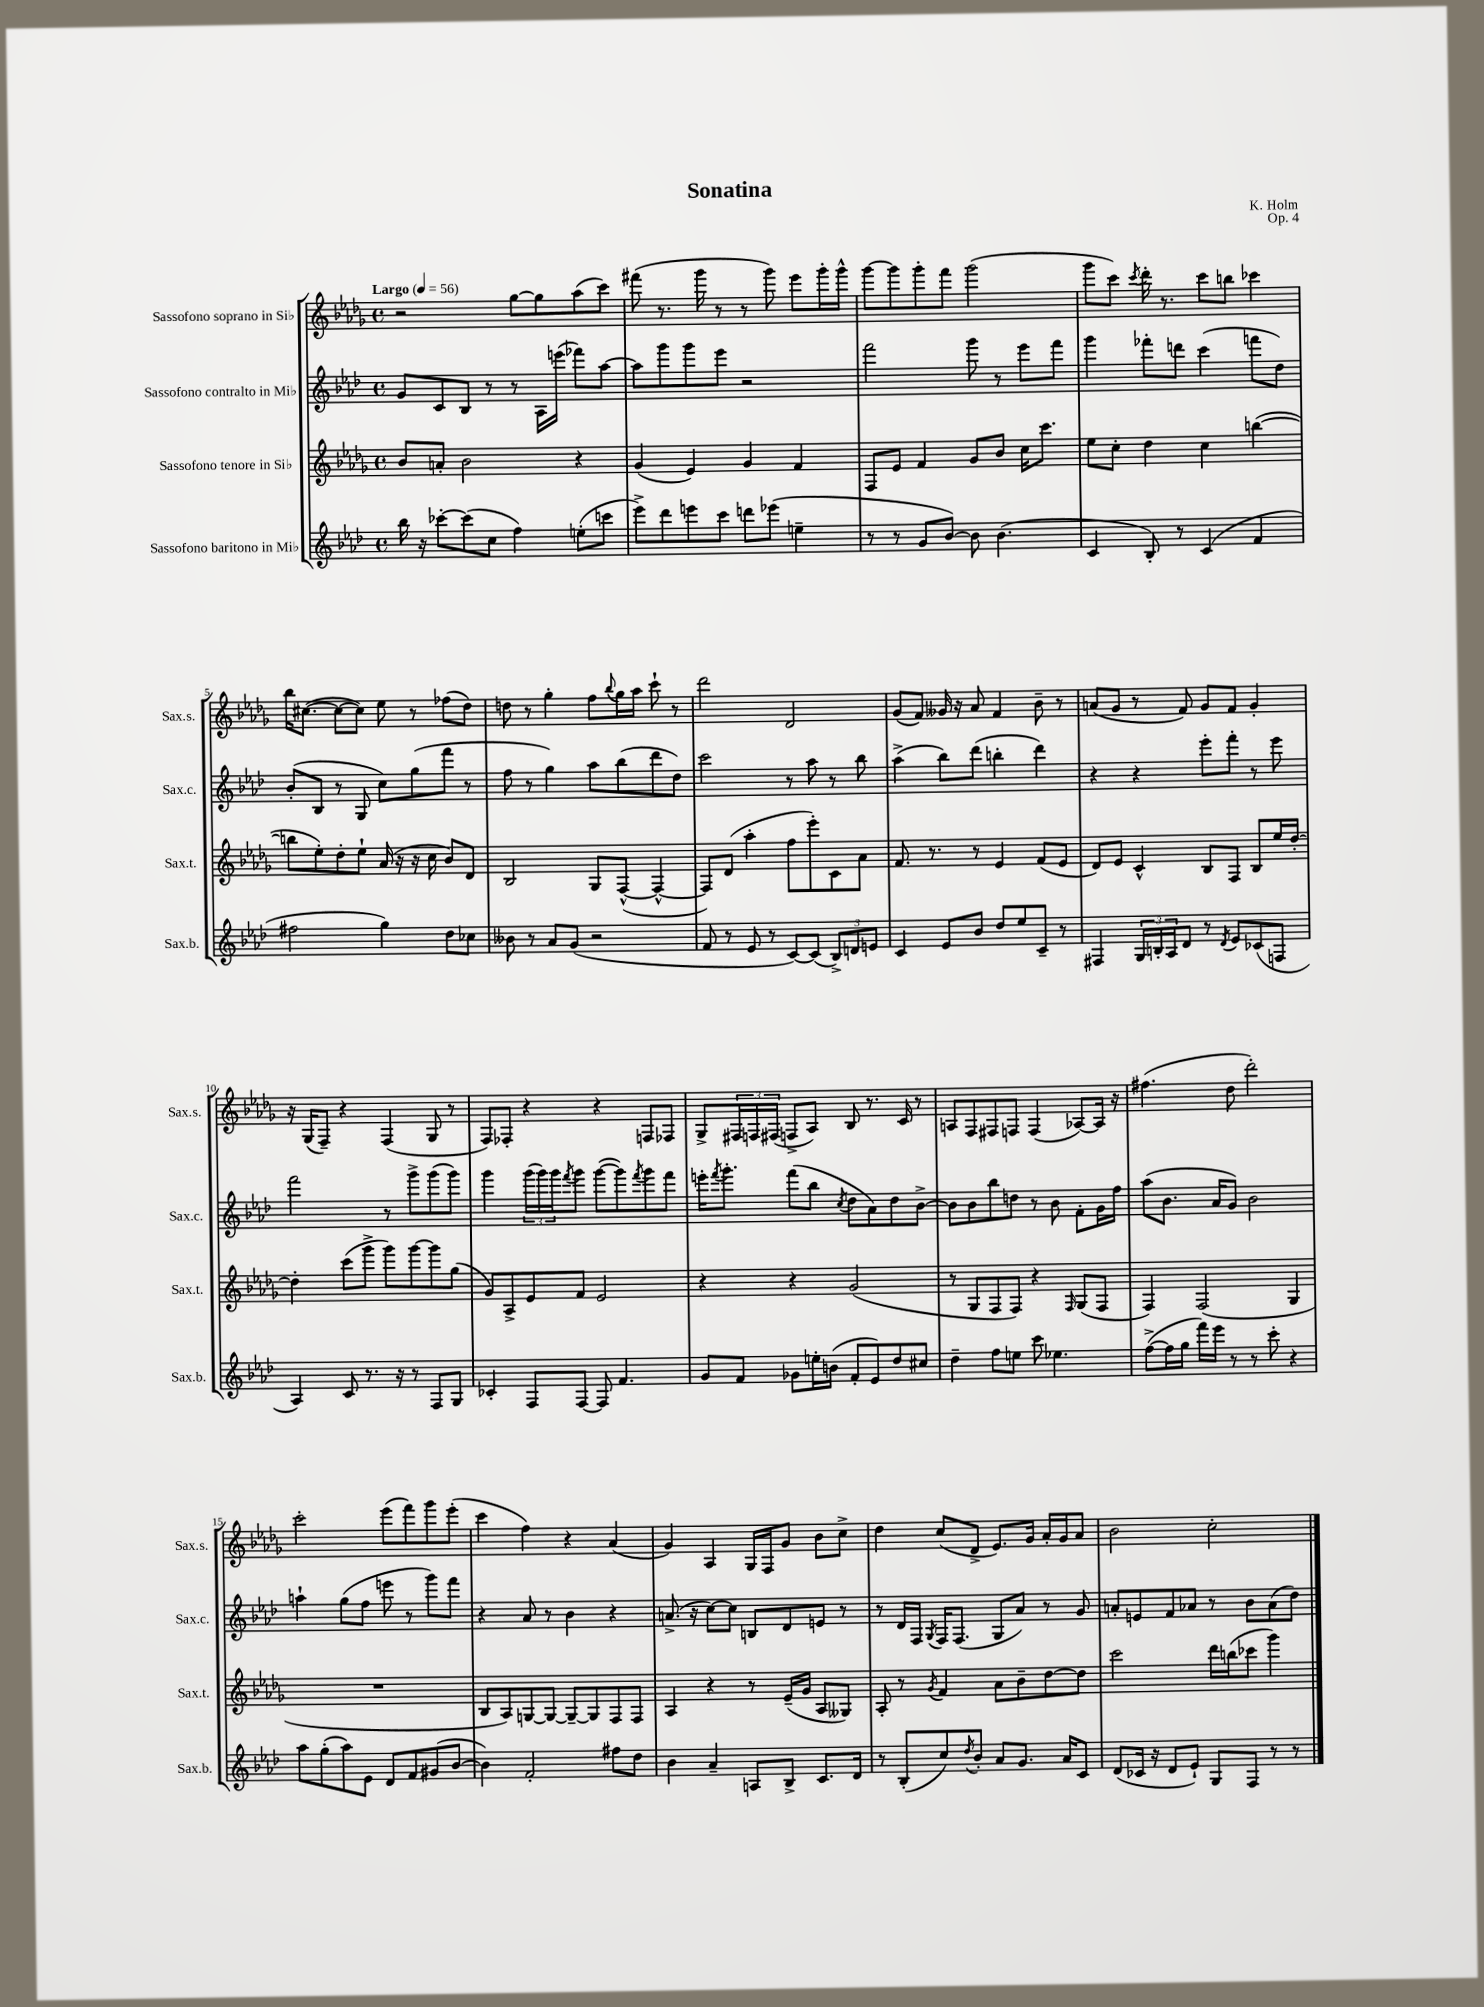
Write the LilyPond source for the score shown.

\header { title = "Sonatina" composer = "K. Holm" opus = "Op. 4" }
<<
\new StaffGroup <<
\new Staff = "s0" \with { instrumentName = "Sassofono soprano in Sib" shortInstrumentName = "Sax.s." } {
    \clef treble \key des \major \defaultTimeSignature \time 4/4 \tempo "Largo" 4 = 56
    r2 ges''8~ ges''8 aes''8( c'''8) |
    fis'''8( r8. ges'''16 r8 r8 ges'''8) ees'''8 ges'''16-. ges'''16-^ |
    ges'''8~ ges'''8 ges'''8-. f'''8 ges'''2( |
    ges'''8 c'''8) \acciaccatura { c'''8 } des'''16-. r8. c'''8 b''8 ces'''4 |
    bes''16 cis''8.~( cis''8~ cis''8) ees''8 r8 fes''8( des''8) |
    d''8 r8 ges''4-. f''8 \appoggiatura { bes''8 } ges''16 aes''16 c'''8-! r8 |
    des'''2 des'2 |
    ges'8( f'8) geses'16 r16 aes'8 f'4 bes'8-- r8 |
    a'8( ges'8 r8 f'8) ges'8 f'8 ges'4-. |
    r16 ges16( f8--) r4 f4( ges8 r8 |
    f8) fes8-. r4 r4 f8 fes8 |
    ges8-> \tuplet 3/2 { fis16 f16 fis16( } f8-> aes8) bes8 r8. c'16 r8 |
    a8 f8 fis8 f8 f4( aes8~) aes16 r16 |
    fis''4.( des''8 des'''2-.) |
    c'''2-. ees'''8( f'''8) ges'''8 ees'''8-.( |
    c'''4 f''4) r4 aes'4( |
    ges'4) aes4 ges16 f16 ges'8 bes'8 c''8-> |
    des''4 c''8( des'8-> ees'8.) ges'16 aes'16-. ges'16 aes'8 |
    bes'2 c''2-. \bar "|." |
}
\new Staff = "s1" \with { instrumentName = "Sassofono contralto in Mib" shortInstrumentName = "Sax.c." } {
    \clef treble \key aes \major \defaultTimeSignature \time 4/4
    g'8 c'8 bes8 r8 r8 aes16 e'''16( fes'''8) aes''8~ |
    aes''8 g'''8 g'''8 ees'''8 r2 |
    f'''2 g'''8 r8 ees'''8 f'''8 |
    g'''4 fes'''8-. d'''8 c'''4( f'''8 des''8) |
    bes'8-.( bes8 r8 g8 c''8) g''8( f'''8 r8 |
    f''8 r8 g''4) aes''8 bes''8( des'''8 des''8) |
    c'''2 r8 aes''8 r8 bes''8 |
    aes''4->( bes''8) des'''8( b''4-. des'''4) |
    r4 r4 ees'''8-. f'''8-. r8 ees'''8 |
    f'''2 r8 g'''8-> g'''8( g'''8) |
    g'''4 \tuplet 3/2 { g'''16( g'''16) g'''16 } \acciaccatura { f'''8 } g'''8 g'''8~( g'''8) \acciaccatura { f'''8 } g'''8 f'''8 |
    e'''16-. \acciaccatura { f'''8 } g'''8.-. f'''8( bes''8 \acciaccatura { c''8 } des''8 aes'8) des''8 bes'8~-> |
    bes'8 bes'8 bes''8 d''8 r8 bes'8 f'8-. g'16 f''16 |
    aes''8( bes'8. aes'16 g'8) bes'2 |
    a''4-! g''8( f''8 e'''8 r8 g'''8) f'''8 |
    r4 aes'8 r8 bes'4 r4 |
    a'8.->( r16 c''8~) c''8 b8 des'8 e'8 r8 |
    r8 des'16 f16 \acciaccatura { g8 } f16 f8.( g8 aes'8) r8 g'8 |
    a'8-. e'8 f'8 aes'8 r8 bes'8 aes'8( des''8) \bar "|." |
}
\new Staff = "s2" \with { instrumentName = "Sassofono tenore in Sib" shortInstrumentName = "Sax.t." } {
    \clef treble \key des \major \defaultTimeSignature \time 4/4
    bes'8 a'8-. bes'2 r4 |
    ges'4( ees'4) ges'4 f'4 |
    f8 ees'8 f'4 ges'8 bes'8 c''16 c'''8. |
    ees''8 c''8-. des''4 c''4 b''4~( |
    b''8 ees''8-.) des''8-. ees''8-! aes'16( r16 r16 c''16 bes'8) des'8 |
    bes2 ges8 f8~-^( f4~-^ |
    f8) des'8( aes''4-. f''8 ees'''8-.) c'8 aes'8 |
    f'8. r8. r8 ees'4 f'8( ees'8 |
    des'8) ees'8 c'4-^ bes8 f8 bes8 ees''16 des''16~-. |
    des''4-. c'''8( ges'''8-> ges'''8) ges'''8~ ges'''8 ges''8( |
    ges'8) aes8-> ees'8 f'8 ees'2 |
    r4 r4 ges'2( |
    r8 ges8 f8 f8) r4 \grace { f16 } ges8( f8 |
    f4) f2( ges4 |
    R1 |
    bes8 aes8) g8~ g8~ g8~-- g8 f8 f8 |
    aes4 r4 r8 ees'16--( ges'16 aes8 geses8) |
    aes8-. r8 \acciaccatura { ges'8 } f'4 aes'8 bes'8-- des''8~ des''8 |
    c'''2 des'''16 b''16( ces'''8 ges'''4) \bar "|." |
}
\new Staff = "s3" \with { instrumentName = "Sassofono baritono in Mib" shortInstrumentName = "Sax.b." } {
    \clef treble \key aes \major \defaultTimeSignature \time 4/4
    bes''16 r16 ces'''8~-. ces'''8( c''8 f''4) e''8-.( c'''8 |
    ees'''8->) des'''8 e'''8 c'''8 d'''8 ees'''8( e''4-- |
    r8 r8 g'8 bes'8~) bes'8 bes'4.( |
    c'4 bes8-.) r8 c'4( f'4 |
    fis''2 g''4) des''8 ces''8 |
    beses'8 r8 aes'8 g'8( r2 |
    f'8 r8 ees'8 r8 c'8~) c'8( \tuplet 3/2 { bes8->) d'8 e'8 } |
    c'4 ees'8 bes'8 des''8 ees''8 c'8-- r8 |
    fis4 \tuplet 3/2 { g16 b16-. aes16 } des'8 r8 \acciaccatura { des'8 } ees'8 ces'8( f8 |
    aes4) c'8 r8. r16 r8 f8 g8 |
    ces'4-. f8 f8~ f8 f'4. |
    g'8 f'8 ges'8 e''16-. b'16( f'8-. ees'8) des''8 cis''8 |
    des''4-- f''8 e''8 c'''8 ees''4. |
    f''8~->( f''16 g''16 f'''16) ees'''16 r8 r8 c'''8-. r4 |
    aes''8 g''8-.( aes''8) ees'8 des'8 f'8 gis'8( bes'8~ |
    bes'4) f'2-. fis''8 des''8 |
    bes'4 aes'4-- a8 bes8-> c'8. des'16 |
    r8 bes8-.( c''8) \acciaccatura { des''8 } bes'8-. aes'8 g'8. aes'16 c'8 |
    des'8( ces'16 r16 des'8 ees'8-!) g8 f8 r8 r8 \bar "|." |
}
>>
>>
